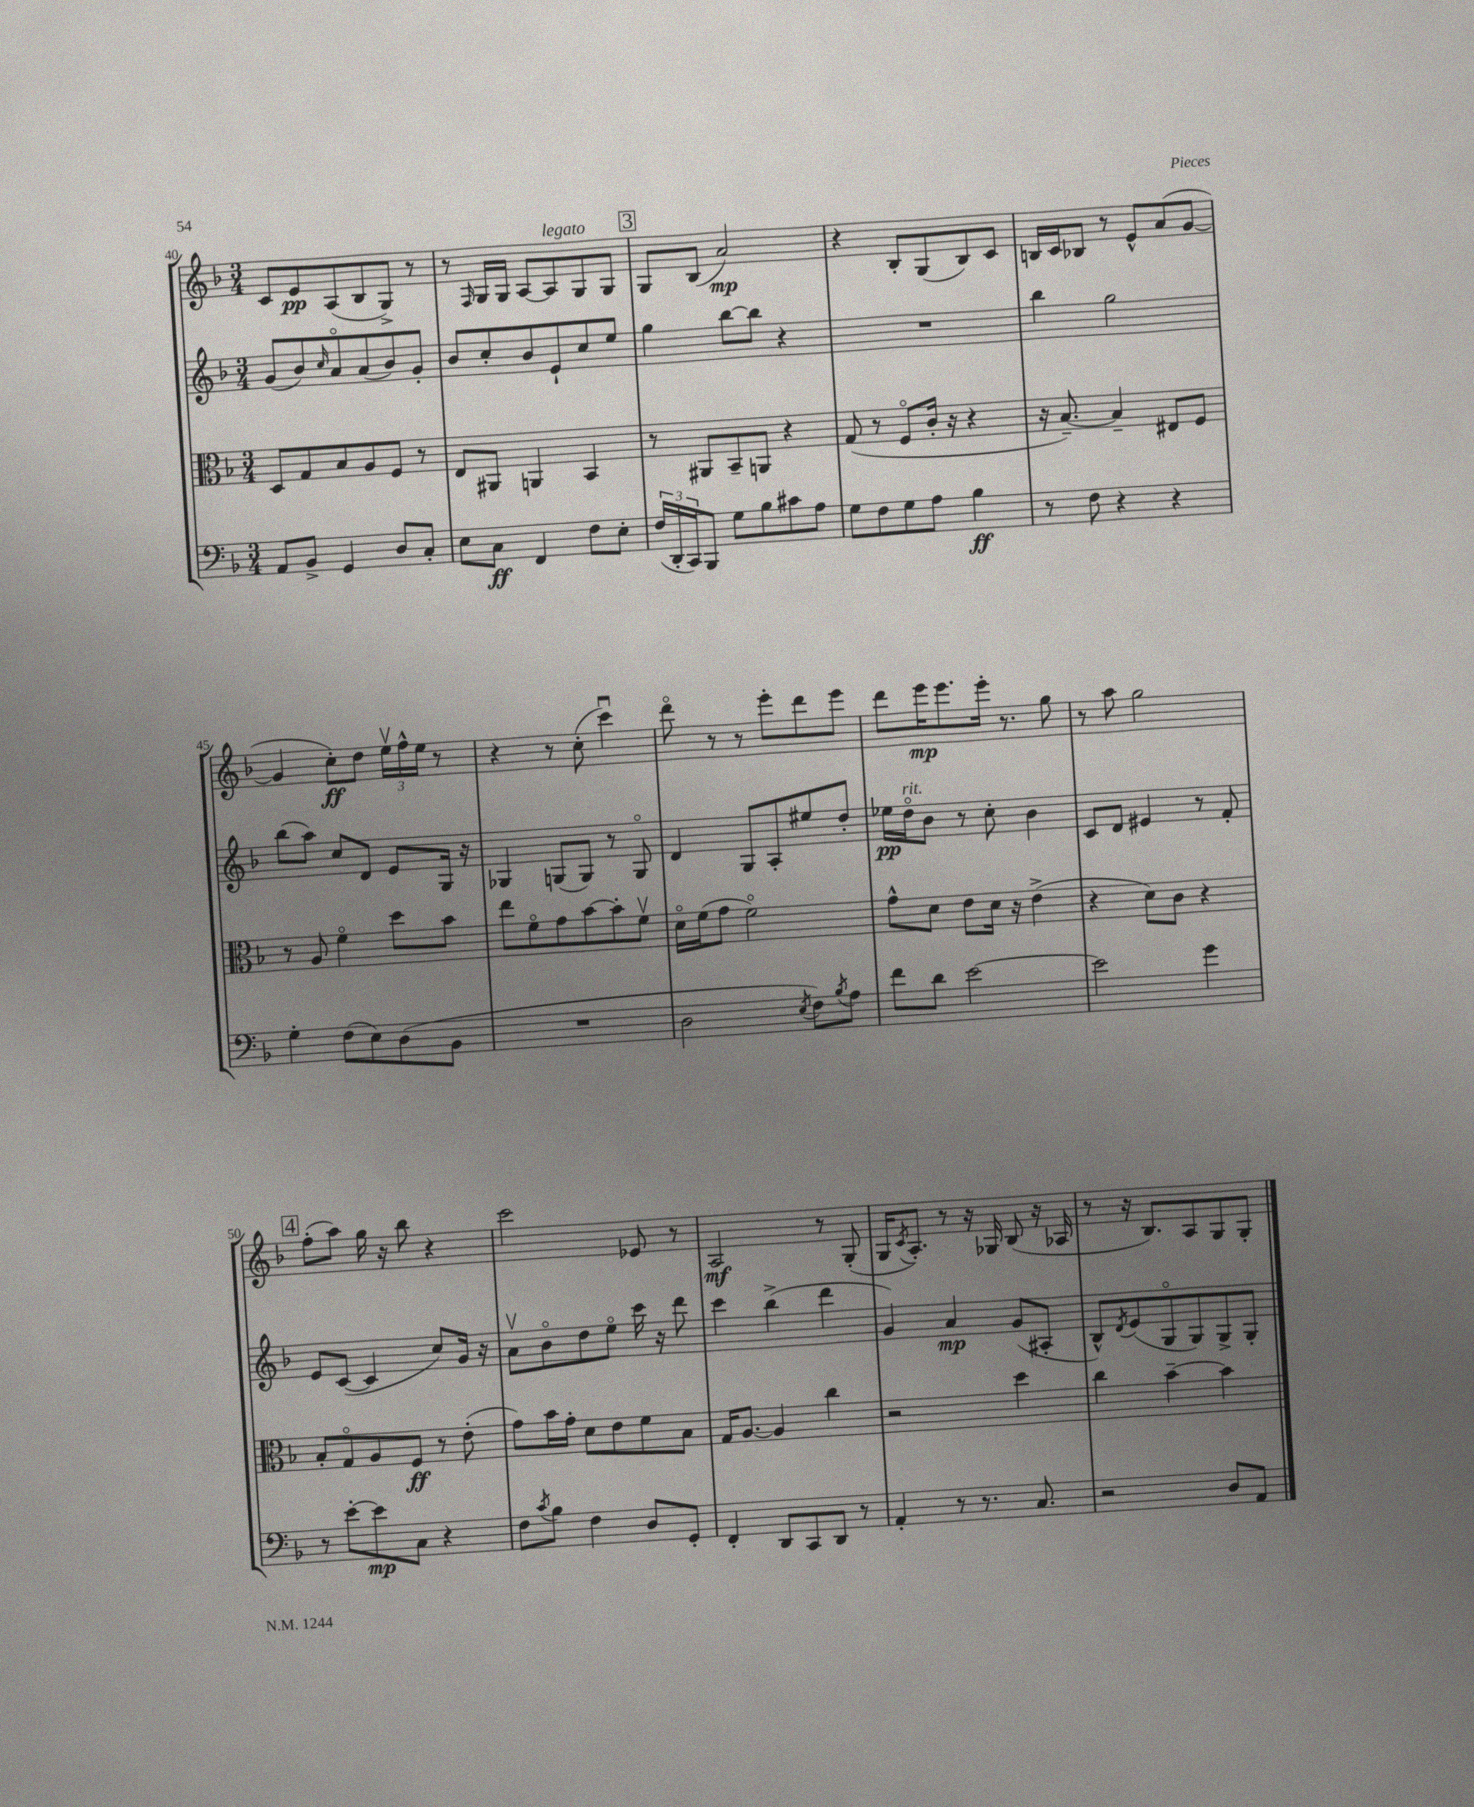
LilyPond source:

<<
\new StaffGroup <<
\new Staff = "s0" {
    \clef treble \key f \major \numericTimeSignature \time 3/4
    c'8 e'8\pp a8( bes8 g8->) r8 |
    r8 \grace { f16 } g16 g16 a8~ a8^\markup { \italic "legato" } g8 g8 |
    \mark \markup { \box "3" } g8 bes8( a'2\mp) |
    r4 bes8-. g8( bes8) c'8 |
    b16 c'16 bes8 r8 e'8-^ a'8( g'8~ |
    g'4 c''8-.\ff) d''8 \tuplet 3/2 { e''16\upbow f''16-^ e''16 } r8 |
    r4 r8 c''8-.( c'''4\downbow) |
    d'''8\flageolet r8 r8 e'''8-. d'''8 e'''8 |
    d'''8 e'''16\mp e'''8. e'''16-. r8. g''8 |
    r8 a''8 g''2 |
    \mark \markup { \box "4" } f''8-.( a''8) g''16 r16 bes''8 r4 |
    c'''2 ees'8 r8 |
    a2\mf r8 g8-.( |
    g16 \acciaccatura { c'8 } a8.-.) r8 r16 ges16 bes8( r16 aes16 |
    r8 r16 bes8.) a8 g8 g8-. \bar "|." |
}
\new Staff = "s1" {
    \clef treble \key f \major \numericTimeSignature \time 3/4
    g'8( bes'8) \grace { c''16 } a'8\flageolet a'8( bes'8) g'8-. |
    bes'8 c''8-. bes'8 e'8-! c''8 e''8 |
    \mark \markup { \box "3" } g''4 bes''8~ bes''8 r4 |
    R2. |
    bes''4 g''2 |
    bes''8( a''8) c''8 d'8 e'8 g16 r16 |
    ges4 g8( g8) r8 g8\flageolet |
    d'4 g8 a8-. eis''8 d''8-. |
    ees''16\pp d''16\flageolet^\markup { \italic "rit." } bes'8 r8 c''8-. bes'4 |
    c'8 d'8 eis'4 r8 f'8-. |
    \mark \markup { \box "4" } e'8 c'8~( c'4 c''8) g'16 r16 |
    a'8\upbow bes'8\flageolet d''8 e''8\flageolet c'''16 r16 d'''8 |
    c'''4 bes''4->( d'''4 |
    g'4) a'4\mp g'8( ais8-. |
    bes8-^) \acciaccatura { d'8 } e'8( g8\flageolet g8) g8-> g8-. \bar "|." |
}
\new Staff = "s2" {
    \clef alto \key f \major \numericTimeSignature \time 3/4
    d8 g8 bes8 a8 f8 r8 |
    e8 ais,8 a,4 bes,4 |
    \mark \markup { \box "3" } r8 ais,8 bes,8-- a,8 r4 |
    g8( r8 f8\flageolet c'16-. r16 r4 |
    r16 bes8.~--) bes4-- eis8 f8 |
    r8 a8 f'4\flageolet d''8 bes'8 |
    e''8 f'8\flageolet g'8 bes'8~ bes'8-. f'8\upbow |
    d'16\flageolet f'16( g'8 f'2\flageolet) |
    g'8-^ d'8 e'8 d'16 r16 e'4->( |
    r4 d'8) c'8 r4 |
    \mark \markup { \box "4" } bes8-. g8\flageolet a8 f8\ff r8 e'8-.( |
    g'8) bes'16 g'16-. d'8 e'8 f'8 bes8 |
    g16 a8.~ a4 c''4 |
    r2 d''4 |
    c''4 bes'4~-- bes'4 \bar "|." |
}
\new Staff = "s3" {
    \clef bass \key f \major \numericTimeSignature \time 3/4
    a,8 bes,8-> g,4 d8 c8-. |
    e8 c8\ff f,4 f8 e8-. |
    \mark \markup { \box "3" } \tuplet 3/2 { f16( d,16-. c,16) } bes,,8 g8 bes8 cis'8 a8 |
    g8 f8 g8 a8 bes4\ff |
    r8 f8 r4 r4 |
    g4-. f8( e8) d8( bes,8 |
    R2. |
    d2 \acciaccatura { e8 } f8) \acciaccatura { bes8 } a8 |
    f'8 d'8 e'2~ |
    e'2 g'4 |
    \mark \markup { \box "4" } r8 e'8~-. e'8\mp c8 r4 |
    f8 \acciaccatura { c'8 } bes8 f4 d8 g,8-. |
    f,4-. d,8 c,8 d,8 r8 |
    a,4-. r8 r8. c8. |
    r2 d8 a,8 \bar "|." |
}
>>
>>
\layout { \context { \Score currentBarNumber = #40 } }
